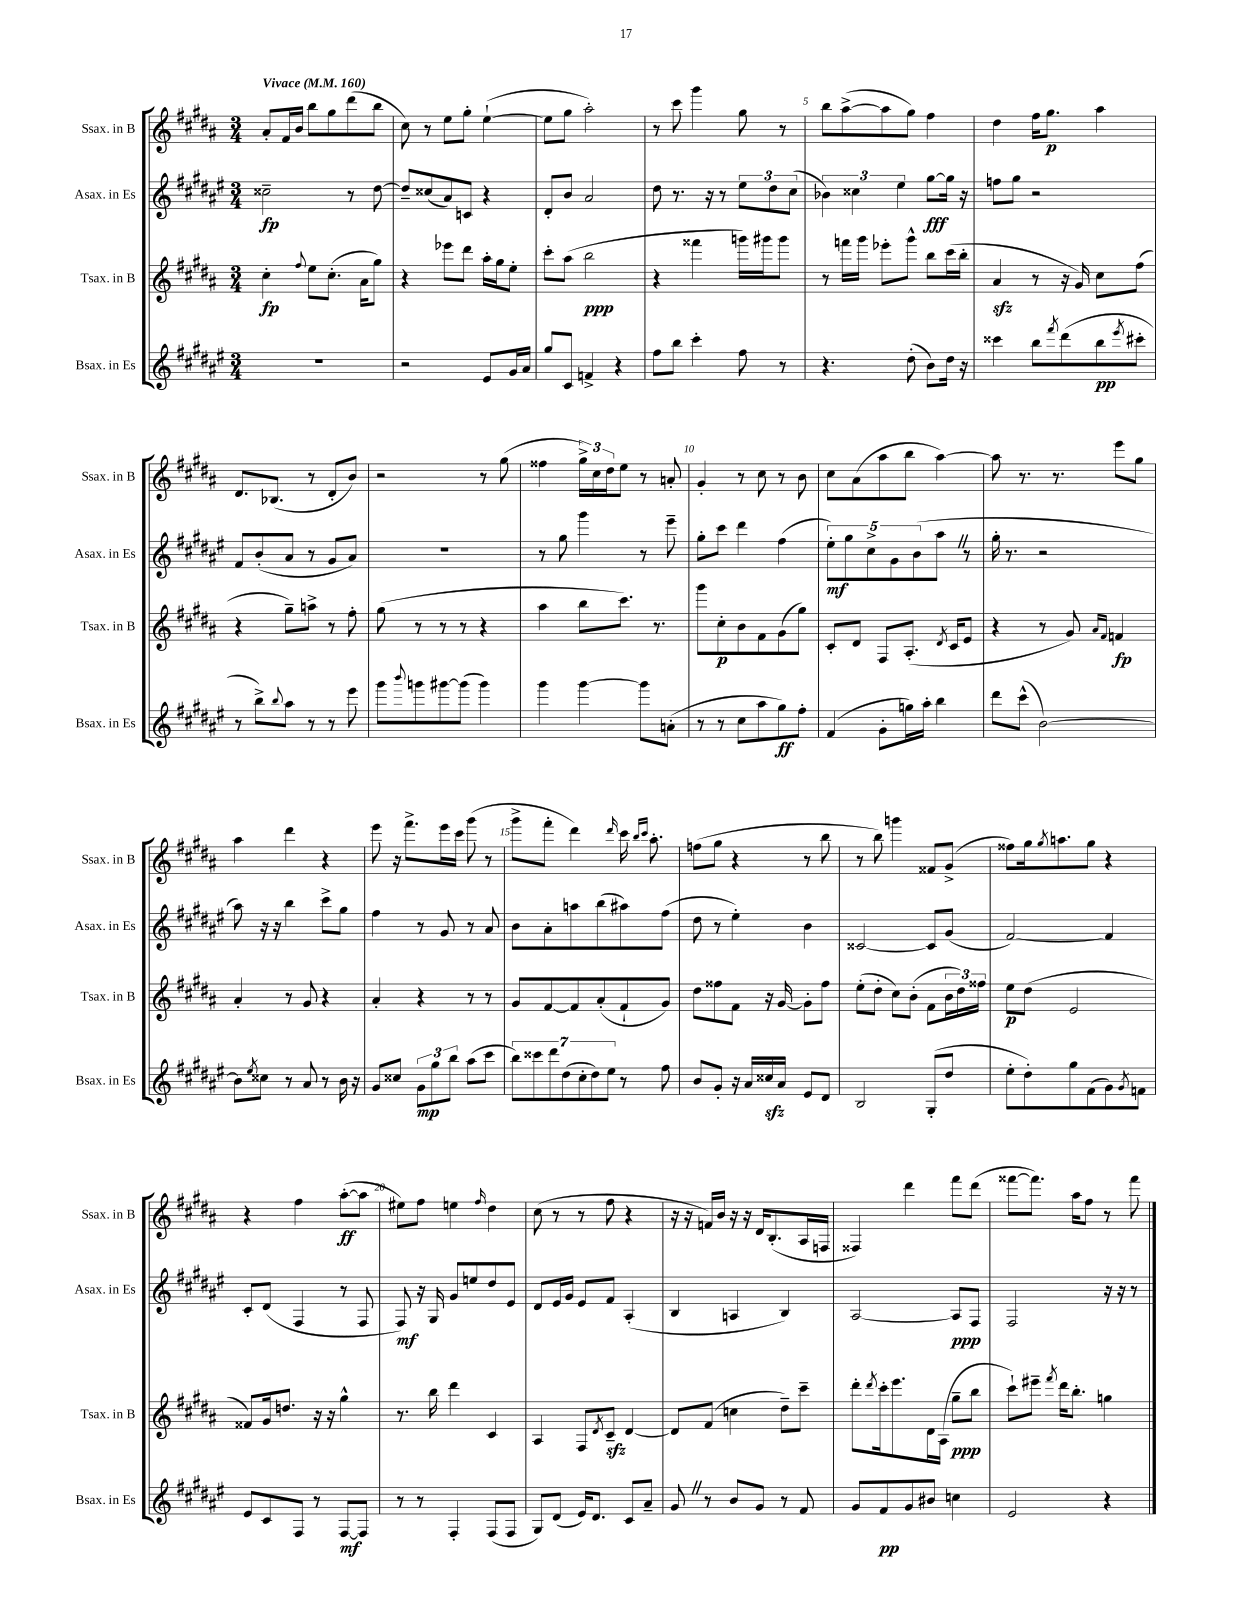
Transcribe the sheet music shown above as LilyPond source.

<<
\new StaffGroup <<
\new Staff = "s0" \with { instrumentName = "Ssax. in B" shortInstrumentName = "Ssax. in B" } {
    \clef treble \key b \major \numericTimeSignature \time 3/4 \tempo "Vivace" 4 = 160
    ais'8-. fis'16 b'16 b''8 gis''8 dis'''8( b''8 |
    cis''8) r8 e''8 gis''8-. e''4~-!( |
    e''8 gis''8 ais''2-.) |
    r8 cis'''8 gis'''4 gis''8 r8 |
    b''8 ais''8~->( ais''8 gis''8) fis''4 |
    dis''4 fis''16 gis''8.\p ais''4 |
    dis'8. bes8.( r8 dis'8-. b'8) |
    r2 r8 gis''8( |
    fisis''4 \tuplet 3/2 { gis''16->) cis''16 dis''16 } e''8 r8 a'8-. |
    gis'4-. r8 cis''8 r8 b'8 |
    cis''8 ais'8( ais''8 b''8 ais''4~) |
    ais''8 r8. r8. e'''8 gis''8 |
    ais''4 dis'''4 r4 |
    e'''8 r16 fis'''8.-> e'''16 cis'''16 gis'''8( r8 |
    gis'''8-> fis'''8-. dis'''4) \grace { dis'''16 } cis'''16 \grace { b''16 cis'''16 } ais''8.-. |
    f''8( gis''8 r4 r8 b''8 |
    r8 b''8) g'''4 fisis'8 gis'8->( |
    fisis''8) gis''16 \acciaccatura { gis''8 } a''8. gis''8 r4 |
    r4 fis''4 ais''8~-.\ff( ais''8 |
    eis''8) fis''8 e''4 \grace { fis''16 } dis''4 |
    cis''8( r8 r8 fis''8 r4 |
    r16 r16 f'16) b'16 r16 r16 dis'16 b8.-.( ais16 f16 |
    fisis4) dis'''4 fis'''8 dis'''8( |
    fisis'''8~ fisis'''8.) ais''16 fis''8 r8 fisis'''8 \bar "|." |
}
\new Staff = "s1" \with { instrumentName = "Asax. in Es" shortInstrumentName = "Asax. in Es" } {
    \clef treble \key fis \major \numericTimeSignature \time 3/4
    cisis''2--\fp r8 dis''8~ |
    dis''8-- cisis''8( ais'8) c'8 r4 |
    dis'8-. b'8 ais'2 |
    dis''8 r8. r16 r8 \tuplet 3/2 { eis''8 dis''8 cis''8( } |
    \tuplet 3/2 { bes'4) cisis''4 eis''4 } gis''8~\fff gis''16 r16 |
    f''8 gis''8 r2 |
    fis'8 b'8-.( ais'8 r8 gis'8 ais'8) |
    R2. |
    r8 gis''8 gis'''4 r8 eis'''8-- |
    gis''8-. cis'''8 dis'''4 fis''4( |
    \tuplet 5/4 { eis''8-.\mf) gis''8 cis''8-> gis'8 b'8( } ais''8 \once \override BreathingSign.text = \markup { \musicglyph "scripts.caesura.straight" } \breathe r8 |
    gis''16-. r8. r2 |
    ais''8) r16 r16 b''4 cis'''8-> gis''8 |
    fis''4 r8 gis'8 r8 ais'8 |
    b'8 ais'8-. a''8 b''8( ais''8) fis''8( |
    dis''8 r8 eis''4-.) b'4 |
    cisis'2~ cisis'8 gis'8( |
    fis'2~) fis'4 |
    cis'8-. dis'8( fis4 r8 fis8 |
    fis8\mf) r16 gis16 gis'8 e''8 dis''8 eis'8 |
    dis'8 eis'16 gis'16 eis'8 fis'8 ais4-.( |
    b4 a4 b4) |
    ais2~ ais8\ppp fis8 |
    fis2 r16 r16 r8 \bar "|." |
}
\new Staff = "s2" \with { instrumentName = "Tsax. in B" shortInstrumentName = "Tsax. in B" } {
    \clef treble \key b \major \numericTimeSignature \time 3/4
    cis''4-.\fp \appoggiatura { fis''8 } e''8 cis''8.-.( ais'16 gis''8) |
    r4 ees'''8 dis'''8 ais''16-. gis''16 e''8-. |
    cis'''8-. ais''8( b''2\ppp |
    r4 fisis'''4 g'''16) gis'''16 gis'''8 |
    r8 f'''16 gis'''16 ees'''8-. gis'''8-^ b''8 cis'''16( b''16-. |
    ais'4\sfz r8 r16 gis'16) cis''8 fis''8( |
    r4 gis''8--) a''8-> r8 fis''8-. |
    gis''8( r8 r8 r8 r4 |
    ais''4 b''8 cis'''8.) r8. |
    gis'''8 cis''8-.\p b'8 fis'8 gis'8( gis''8) |
    cis'8-. dis'8 fis8 ais8.-.( \acciaccatura { dis'8 } cis'16 e'8 |
    r4 r8 gis'8) \grace { ais'16 fis'16 } f'4\fp |
    ais'4-. r8 gis'8 r4 |
    ais'4-. r4 r8 r8 |
    gis'8 fis'8~ fis'8 ais'8-.( fis'8-! gis'8) |
    dis''8 fisis''8 fis'8 r16 gis'16~ gis'8-. fisis''8 |
    e''8-.( dis''8-. cis''8) b'8-.( fis'8 \tuplet 3/2 { b'16 dis''16) fisis''16 } |
    e''8\p dis''8( e'2 |
    fisis'8) gis'16 d''8. r16 r16 gis''4-^ |
    r8. b''16 dis'''4 cis'4 |
    ais4 fis8 \acciaccatura { dis'8 } cis'8--\sfz dis'4~ |
    dis'8 fis'8( c''4 dis''8--) cis'''8-- |
    dis'''8-. \acciaccatura { dis'''8 } cis'''16-. e'''8. dis'16 ais16( gis''8--\ppp b''8 |
    cis'''8-!) eis'''8-- \acciaccatura { fis'''8 } dis'''16 b''8.-. g''4 \bar "|." |
}
\new Staff = "s3" \with { instrumentName = "Bsax. in Es" shortInstrumentName = "Bsax. in Es" } {
    \clef treble \key fis \major \numericTimeSignature \time 3/4
    R2. |
    r2 eis'8 gis'16 ais'16 |
    gis''8 cis'8 f'4-> r4 |
    fis''8 b''8 cis'''4-. fis''8 r8 |
    r4. dis''8-.( b'8) dis''16 r16 |
    cisis'''4 b''8 \acciaccatura { fis'''8 } dis'''8( b''8\pp \acciaccatura { eis'''8 } cis'''8-. |
    r8 b''8->) \appoggiatura { b''8 } ais''8 r8 r8 eis'''8 |
    gis'''8 \appoggiatura { b'''8 } g'''8 gis'''8~ gis'''8( gis'''4) |
    gis'''4 gis'''4~ gis'''8 a'8-.( |
    r8 r8 cis''8 ais''8 gis''8\ff) fis''8-. |
    fis'4( gis'8-. g''16) ais''16-. b''4 |
    dis'''8 cis'''8-^( b'2~) |
    b'8 \acciaccatura { eis''8 } cisis''8 r8 ais'8 r8 b'16 r16 |
    gis'8 cisis''8 \tuplet 3/2 { gis'8\mp gis''8 b''8 } ais''8( cis'''8 |
    \tuplet 7/4 { b''8) cisis'''8 dis'''8 dis''8( cis''8-. dis''8) eis''8 } r8 fis''8 |
    b'8 gis'8-. r16 ais'16 cisis''16\sfz ais'16 eis'8 dis'8 |
    b2 gis8-.( dis''8 |
    eis''8-. dis''8-.) gis''8 fis'8( gis'8) \acciaccatura { gis'8 } f'8 |
    eis'8 cis'8 fis8 r8 fis8~\mf fis8 |
    r8 r8 fis4-. fis8( fis8 |
    gis8) dis'8( eis'16) dis'8. cis'8 ais'8-- |
    gis'8 \once \override BreathingSign.text = \markup { \musicglyph "scripts.caesura.straight" } \breathe r8 b'8 gis'8 r8 fis'8 |
    gis'8 fis'8\pp gis'8 bis'8 c''4 |
    eis'2 r4 \bar "|." |
}
>>
>>
\layout { \context { \Score \override BarNumber.break-visibility = ##(#f #t #t) barNumberVisibility = #(every-nth-bar-number-visible 5) } }
